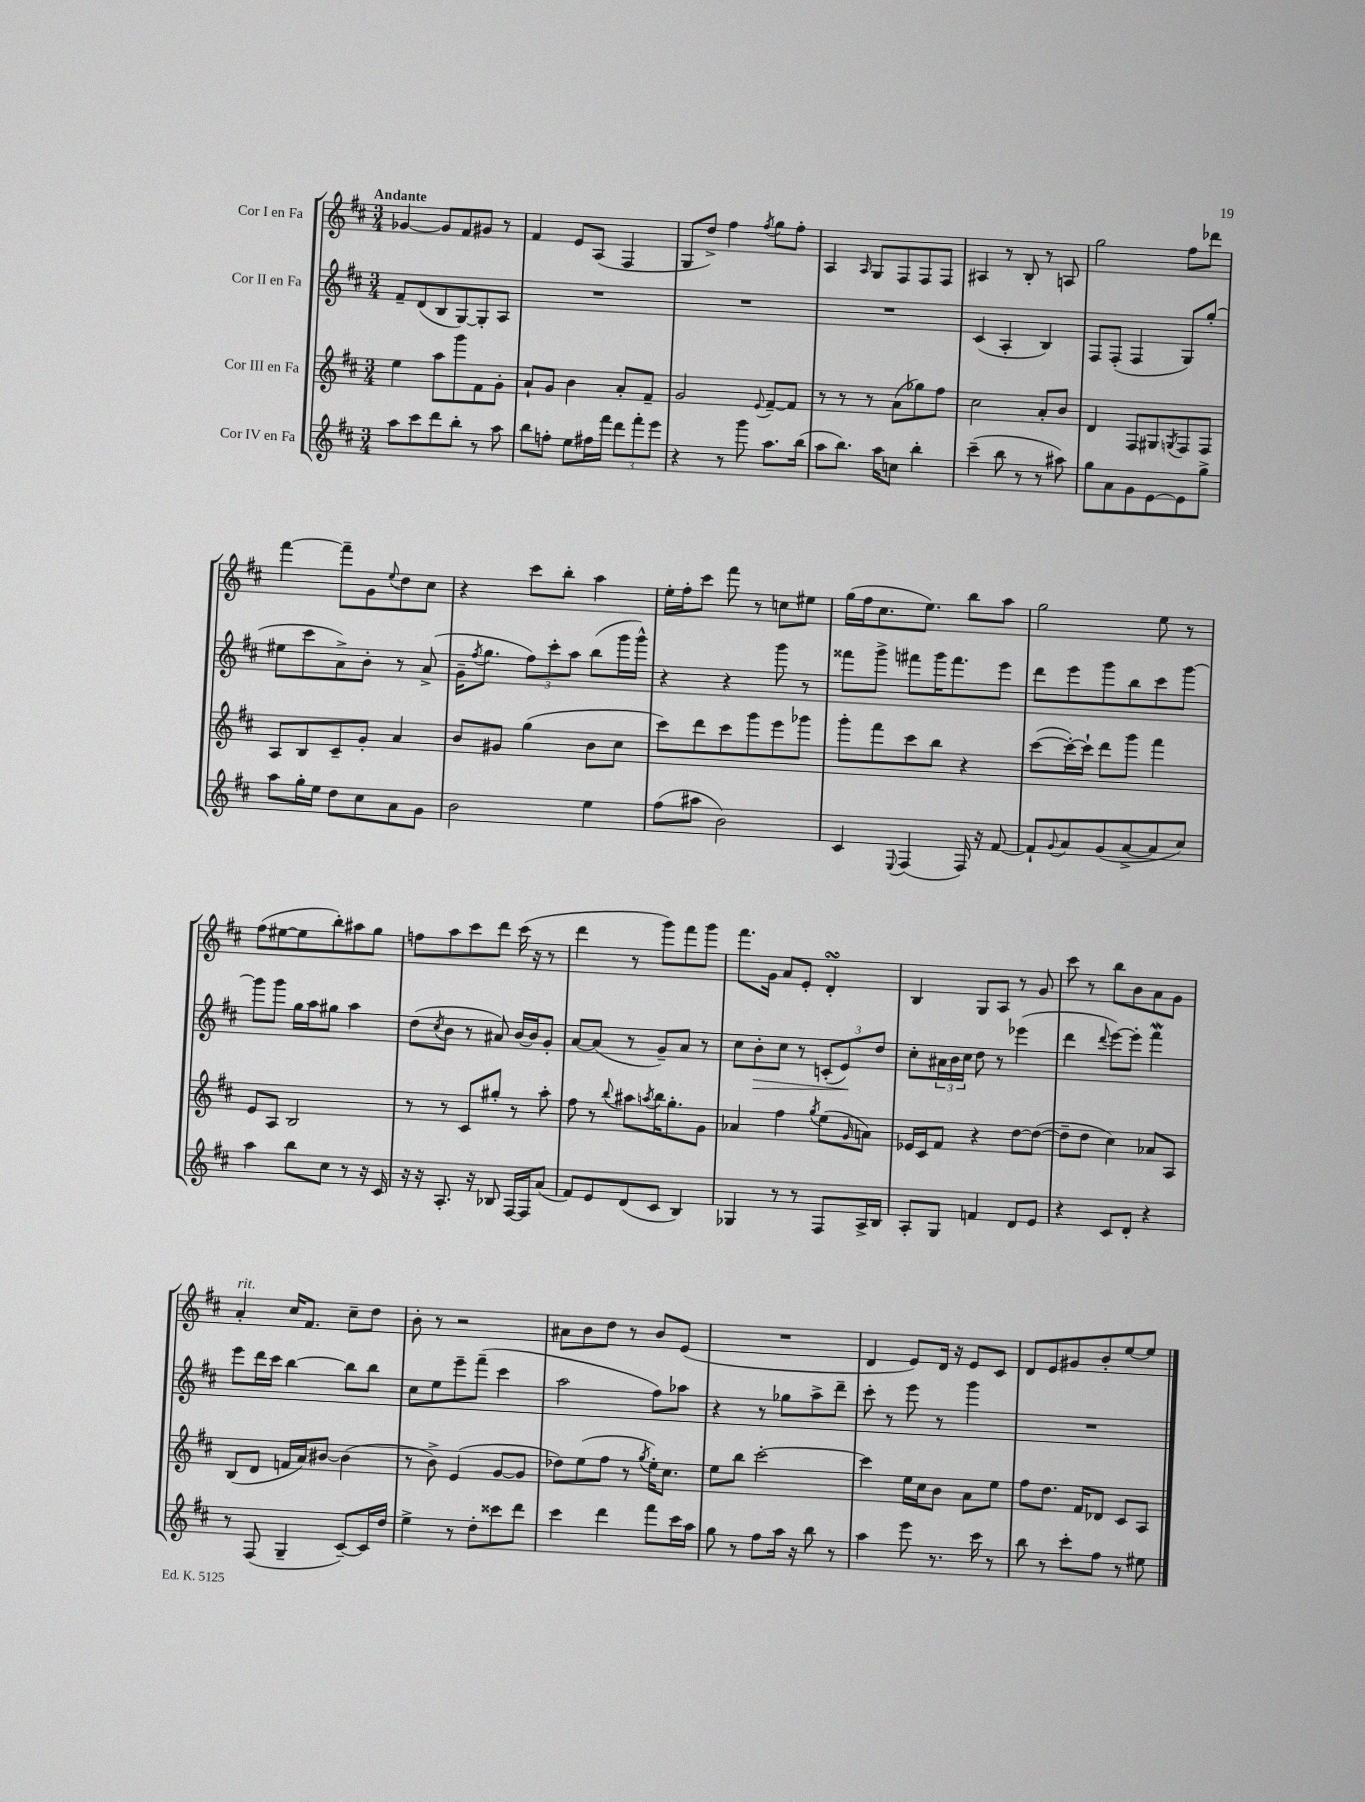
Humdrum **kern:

**kern	**kern	**kern	**kern
*staff4	*staff3	*staff2	*staff1
*clefG2	*clefG2	*clefG2	*clefG2
*k[f#c#]	*k[f#c#]	*k[f#c#]	*k[f#c#]
*M3/4	*M3/4	*M3/4	*M3/4
8aa	4ee	8f#~	[4g-
8ccc#	.	(8d	.
8ddd	8aa	8B	8g-]
8bb'	8ggg	[8G)	8f#
8r	8f#	8G']	8g#
8aa	8g'	8A	8r
=	=	=	=
8bb	8a`	2.r	4f#
8ff'	8g	.	.
8ee	4b	.	8e
16ff#	.	.	(8A
16fff#	.	.	.
12ddd	8a'	.	4F#
12fff#'	.	.	.
.	8f#~	.	.
12eee	.	.	.
=	=	=	=
4r	2g	2.r	8G
.	.	.	8dd^)
8r	.	.	4ff#
8ggg	.	.	.
.	8qqe	.	8qff#
8.aa	[8f#~	.	8gg
.	8f#]	.	8ff#'
(16bb	.	.	.
=	=	=	=
8aa	8r	2.r	4A
8.bb)	8r	.	.
.	.	.	16qqA
.	8r	.	8G
16aa	.	.	.
8cc	(8a	.	8F#
4bb'	8gg-)	.	8F#
.	8ff#	.	8F#
=	=	=	=
(4ccc#~	2cc#	(4c#	4A#
8bb	.	4A'	8r
8r	.	.	8B'
8r	8a'	4B)	8r
8aa#)	8b	.	8A
=	=	=	=
8gg	4d	8F#	2gg
8a	.	(8F#'	.
8g	8F#	4F#	.
[8e	8G#	.	.
.	8qG	.	.
8e]	8F#	8G)	8ff#
8gg^	8F#	(8gg'	8ddd-
=	=	=	=
8aa	8A	8ee#	[4fff#
16gg'	8B	8ccc#	.
16ee	.	.	.
8dd	8c#~	8a^)	8fff#~]
8cc#	8g'	8b'	8g
.	.	.	8qqee
8a	4a	8r	8dd
8g	.	(8a^	8cc#
=	=	=	=
2b	8b	16g~	4r
.	.	8qff#	.
.	.	8.gg	.
.	8g#	.	.
.	(4gg	12ff#)	8ccc#
.	.	12ccc#'	.
.	.	.	8bb'
.	.	12aa	.
4ee	8b	(8bb	4aa
.	8cc#	16ggg	.
.	.	16ggg^^)	.
=	=	=	=
(8ff#	8ccc#)	4r	16ee'
.	.	.	16ff#'
8aa#	8ddd	.	8ccc#
2b)	8ccc#	4r	8fff#
.	8ggg	.	8r
.	8eee	8ggg	8cc
.	8ggg-	8r	8ee#
=	=	=	=
4c#	8ggg'	8fff##	(16gg
.	.	.	16ff#
.	8fff#	8ggg^	8.cc#
8qqE	.	.	.
(4F#	8ccc#	8fff#	.
.	.	.	8.ee)
.	8bb	16ggg	.
.	.	8.fff#	.
16F#)	4r	.	8bb
16r	.	.	.
[8f#	.	8eee	8aa
=	=	=	=
8f#`]	([8ccc#	8ddd	2gg
8qqg	.	.	.
8a	16ccc#'_)	8eee	.
.	16ccc#`]	.	.
(8g	8ddd	8ggg	.
[8a^	8ggg	8bb	.
8a]	4fff#	8ccc#	8ee
8cc#)	.	[8ggg	8r
=	=	=	=
4aa	8e	8ggg]	(8ff#
.	8A	8ggg	[8ee#
8bb	2B	16gg	8ee#]
.	.	16aa	.
8cc#	.	8gg#	8bb')
8r	.	4aa	8aa#
16r	.	.	8gg
16c#	.	.	.
=	=	=	=
16r	8r	(8dd	8ff
16r	.	.	.
.	.	8qcc#	.
8.A'	8r	8b	8aa
.	8c#	8r	8ccc#
16r	.	.	.
8B-	8gg#'	8a#)	8ddd
[16F#	8r	[16b	(16ccc#
16F#]	.	16b]	16r
(8a	8aa'	8g'	8r
=	=	=	=
8f#)	8ff#	[8a	4ddd
8e	8r	(8a]	.
.	8qqbb	.	.
(8d	8aa#	8r	8r
.	8qaa	.	.
8c#	16bb	8g~)	8ggg)
.	8.gg'	.	.
4B)	.	8a	8fff#
.	8g	8r	8ggg
=	=	=	=
4G-	4a-	8cc#	8.fff#
.	.	8b'	.
.	.	.	16g
8r	4ff#	8cc#	8a
8r	.	8r	8e'
.	8qgg	.	.
8F#	(8ee	(12c'	4d'
.	.	12e)	.
.	16qqg	.	.
16A^	8a)	.	.
.	.	12dd	.
16B	.	.	.
=	=	=	=
8A'	16e-	8cc#'	4B
.	16c#	.	.
8G	8f#	24a#	.
.	.	24b	.
.	.	24cc#	.
4f	4r	8dd	8G
.	.	8r	8A
8d	[8dd	(4eee-	8r
8e	(8dd_	.	8g
=	=	=	=
4r	8dd~]	4ddd	8ccc#
.	8dd	.	8r
.	.	8qqddd	.
8c#	4cc#)	[8eee)	8bb
8d'	.	8eee']	8b
4r	8a-	4fff#	8a
.	8A	.	8g
=	=	=	=
8r	(8B	8eee	4a'
(8F#	8d	16ddd	.
.	.	16ccc#	.
4G~	16f	[4bb	16cc#
.	16a)	.	8.f#
.	[8b#	.	.
[8c#~)	(4b#]	8bb]	8cc#~
16c#]	.	8bb	8dd
16dd	.	.	.
=	=	=	=
4ee^	8r	8cc#	8b'
.	8b^)	8ee	8r
8r	(4e	8eee~	2r
8dd'	.	(8fff#~	.
8ccc##	[8g	4ccc#	.
8ddd	8g]	.	.
=	=	=	=
4ccc#	8dd-)	2aa	8a#
.	(8ee	.	8b
4ddd	8ff#	.	8dd
.	8r	.	8r
.	8qgg	.	.
8fff#	16ee')	8ff#)	8b
.	8.cc#	.	.
16ccc#	.	8aa-	(8e
16aa	.	.	.
=	=	=	=
8gg	8ee	4r	2.r
8r	8bb	.	.
8ff#	[2ccc#'	8r	.
16aa	.	8gg-	.
16r	.	.	.
8bb	.	8aa^	.
8r	.	8ddd~	.
=	=	=	=
4aa	4ccc#]	8ccc#'	4d
.	.	8r	.
8eee	16ee	8eee	8e)
.	16cc#	.	.
8.r	8b	8r	16d
.	.	.	16r
.	8a	4ggg	8e
16ccc#	.	.	.
8r	8ee	.	8c#
=	=	=	=
8bb	8ff#	2.r	8d
8r	8.dd	.	8e
8ccc#'	.	.	8g#
.	16f#	.	.
8ff#	8d-	.	8b'
8r	8c#	.	[8ee
8ee#	8A	.	8ee]
==	==	==	==
*-	*-	*-	*-
